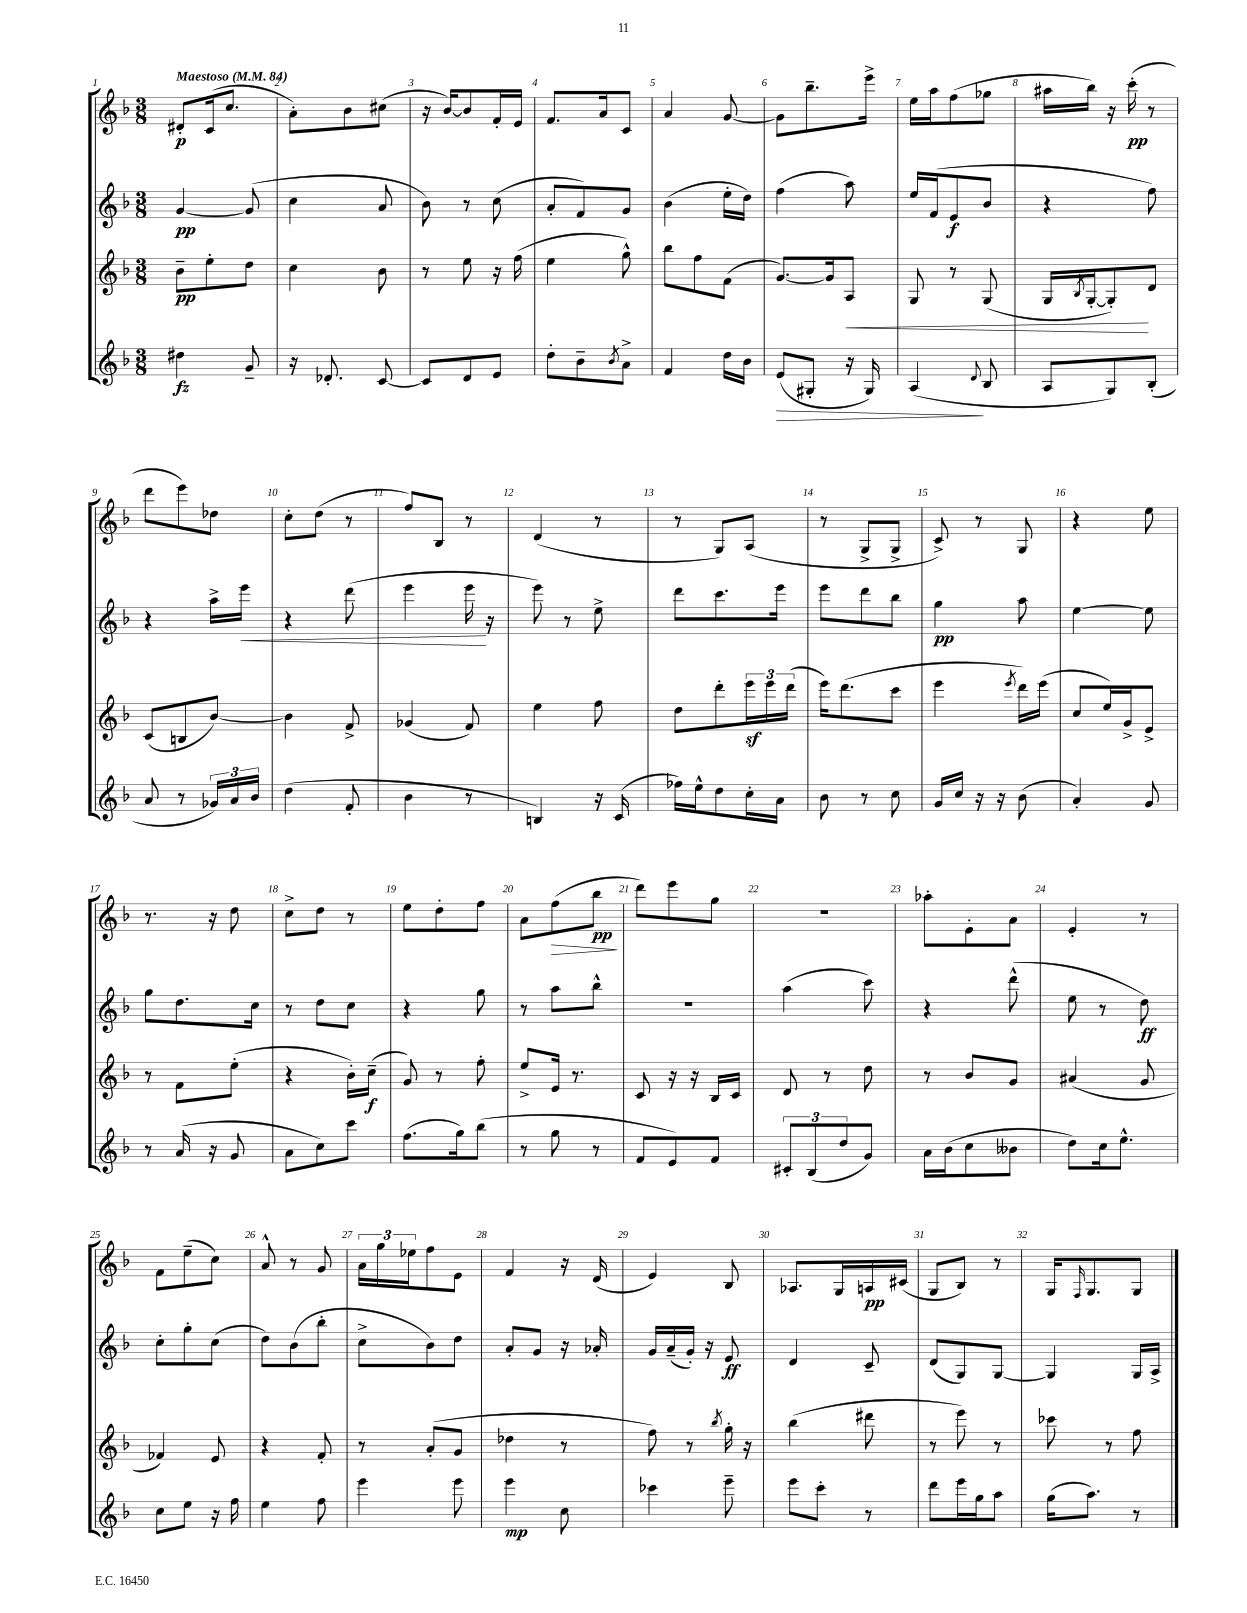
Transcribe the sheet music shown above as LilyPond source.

<<
\new StaffGroup <<
\new Staff = "s0" {
    \clef treble \key f \major \numericTimeSignature \time 3/8 \tempo "Maestoso" 4 = 84
    dis'8-.\p c'16( c''8. |
    a'8-.) bes'8 cis''8( |
    r16 bes'16~) bes'8 f'16-. e'16 |
    f'8. a'16 c'8 |
    a'4 g'8~ |
    g'8 bes''8.-- e'''16-> |
    e''16 a''16 f''8( ges''8 |
    ais''16 bes''16) r16 c'''16-.\pp( r8 |
    d'''8 e'''8) des''8 |
    c''8-. d''8( r8 |
    f''8) bes8 r8 |
    d'4( r8 |
    r8 g8) a8( |
    r8 g8-> g8-> |
    c'8->) r8 g8 |
    r4 e''8 |
    r8. r16 d''8 |
    c''8-> d''8 r8 |
    e''8 d''8-. f''8 |
    a'8 f''8\>( bes''8\pp\! |
    d'''8) e'''8 g''8 |
    R4. |
    aes''8-. e'8-. a'8 |
    e'4-. r8 |
    f'8 e''8--( c''8) |
    a'8-^ r8 g'8 |
    \tuplet 3/2 { a'16 g''16 ees''16 } f''8 e'8 |
    f'4 r16 d'16( |
    e'4) bes8 |
    aes8. g16 a16\pp cis'16( |
    g8 bes8) r8 |
    g16 \grace { f16 } g8. g8 \bar "|." |
}
\new Staff = "s1" {
    \clef treble \key f \major \numericTimeSignature \time 3/8
    g'4~\pp g'8( |
    c''4 a'8 |
    bes'8) r8 c''8( |
    a'8-. f'8) g'8 |
    bes'4( e''16-. d''16) |
    f''4( a''8) |
    e''16 f'16( e'8\f bes'8 |
    r4 f''8) |
    r4 a''16-> e'''16\< |
    r4 d'''8( |
    e'''4 e'''16\! r16 |
    e'''8) r8 e''8-> |
    d'''8 c'''8. e'''16 |
    e'''8 d'''8 bes''8 |
    g''4\pp a''8 |
    e''4~ e''8 |
    g''8 d''8. c''16 |
    r8 d''8 c''8 |
    r4 g''8 |
    r8 a''8 bes''8-^ |
    R4. |
    a''4( c'''8) |
    r4 d'''8-^( |
    e''8 r8 d''8\ff) |
    c''8-. g''8-. c''8( |
    d''8) bes'8( bes''8-. |
    c''8-> bes'8) d''8 |
    a'8-. g'8 r16 aes'16-. |
    g'16 a'16--( g'16-.) r16 e'8\ff |
    d'4 c'8-- |
    d'8( g8) g8~ |
    g4 g16 a16-> \bar "|." |
}
\new Staff = "s2" {
    \clef treble \key f \major \numericTimeSignature \time 3/8
    bes'8--\pp e''8-. d''8 |
    c''4 bes'8 |
    r8 e''8 r16 f''16( |
    e''4 g''8-^) |
    bes''8 f''8 f'8( |
    g'8.~) g'16 a8\< |
    g8 r8 g8( |
    g16 \acciaccatura { bes8 } g16~-. g8-.\!) d'8 |
    c'8( b8 bes'8~) |
    bes'4 f'8-> |
    ges'4( f'8) |
    e''4 f''8 |
    d''8 d'''8-. \tuplet 3/2 { e'''16\sf e'''16 d'''16( } |
    e'''16) d'''8.( c'''8 |
    e'''4 \acciaccatura { e'''8 } d'''16) e'''16( |
    c''8 e''16) g'16-> e'8-> |
    r8 f'8 e''8-.( |
    r4 bes'16-.) c''16--\f( |
    g'8) r8 f''8-. |
    e''8-> e'16 r8. |
    c'8 r16 r16 bes16 c'16 |
    d'8 r8 d''8 |
    r8 bes'8 g'8 |
    ais'4( g'8 |
    fes'4) e'8 |
    r4 f'8-. |
    r8 a'8-.( g'8 |
    des''4 r8 |
    f''8) r8 \acciaccatura { bes''8 } g''16-. r16 |
    bes''4( dis'''8 |
    r8 e'''8) r8 |
    ces'''8 r8 f''8 \bar "|." |
}
\new Staff = "s3" {
    \clef treble \key f \major \numericTimeSignature \time 3/8
    dis''4\fz g'8-- |
    r16 des'8.-. c'8~ |
    c'8 d'8 e'8 |
    d''8-. bes'8-- \acciaccatura { bes'8 } a'8-> |
    f'4 d''16 bes'16 |
    e'8\>( gis8-. r16 gis16) |
    a4\!( \appoggiatura { d'8 } bes8 |
    a8 g8) bes8-.( |
    a'8 r8 \tuplet 3/2 { ges'16) a'16 bes'16 } |
    d''4( f'8-. |
    bes'4 r8 |
    b4) r16 c'16( |
    fes''16) e''16-^ d''8 c''16-. a'16 |
    bes'8 r8 c''8 |
    g'16 c''16 r16 r16 bes'8( |
    a'4-.) g'8 |
    r8 a'16( r16 g'8 |
    a'8 c''8) c'''8 |
    f''8.( g''16) bes''8( |
    r8 g''8 r8 |
    f'8 e'8) f'8 |
    \tuplet 3/2 { cis'8-. bes8( d''8 } g'8) |
    a'16 bes'16( c''8 beses'8 |
    d''8) c''16 e''8.-^ |
    c''8 e''8 r16 f''16 |
    e''4 f''8 |
    e'''4 e'''8 |
    e'''4\mp c''8 |
    ces'''4 e'''8-- |
    e'''8 c'''8-. r8 |
    d'''8 e'''16 g''16 a''8 |
    g''16( a''8.) r8 \bar "|." |
}
>>
>>
\layout { \context { \Score \override BarNumber.break-visibility = ##(#f #t #t) barNumberVisibility = #all-bar-numbers-visible } }
